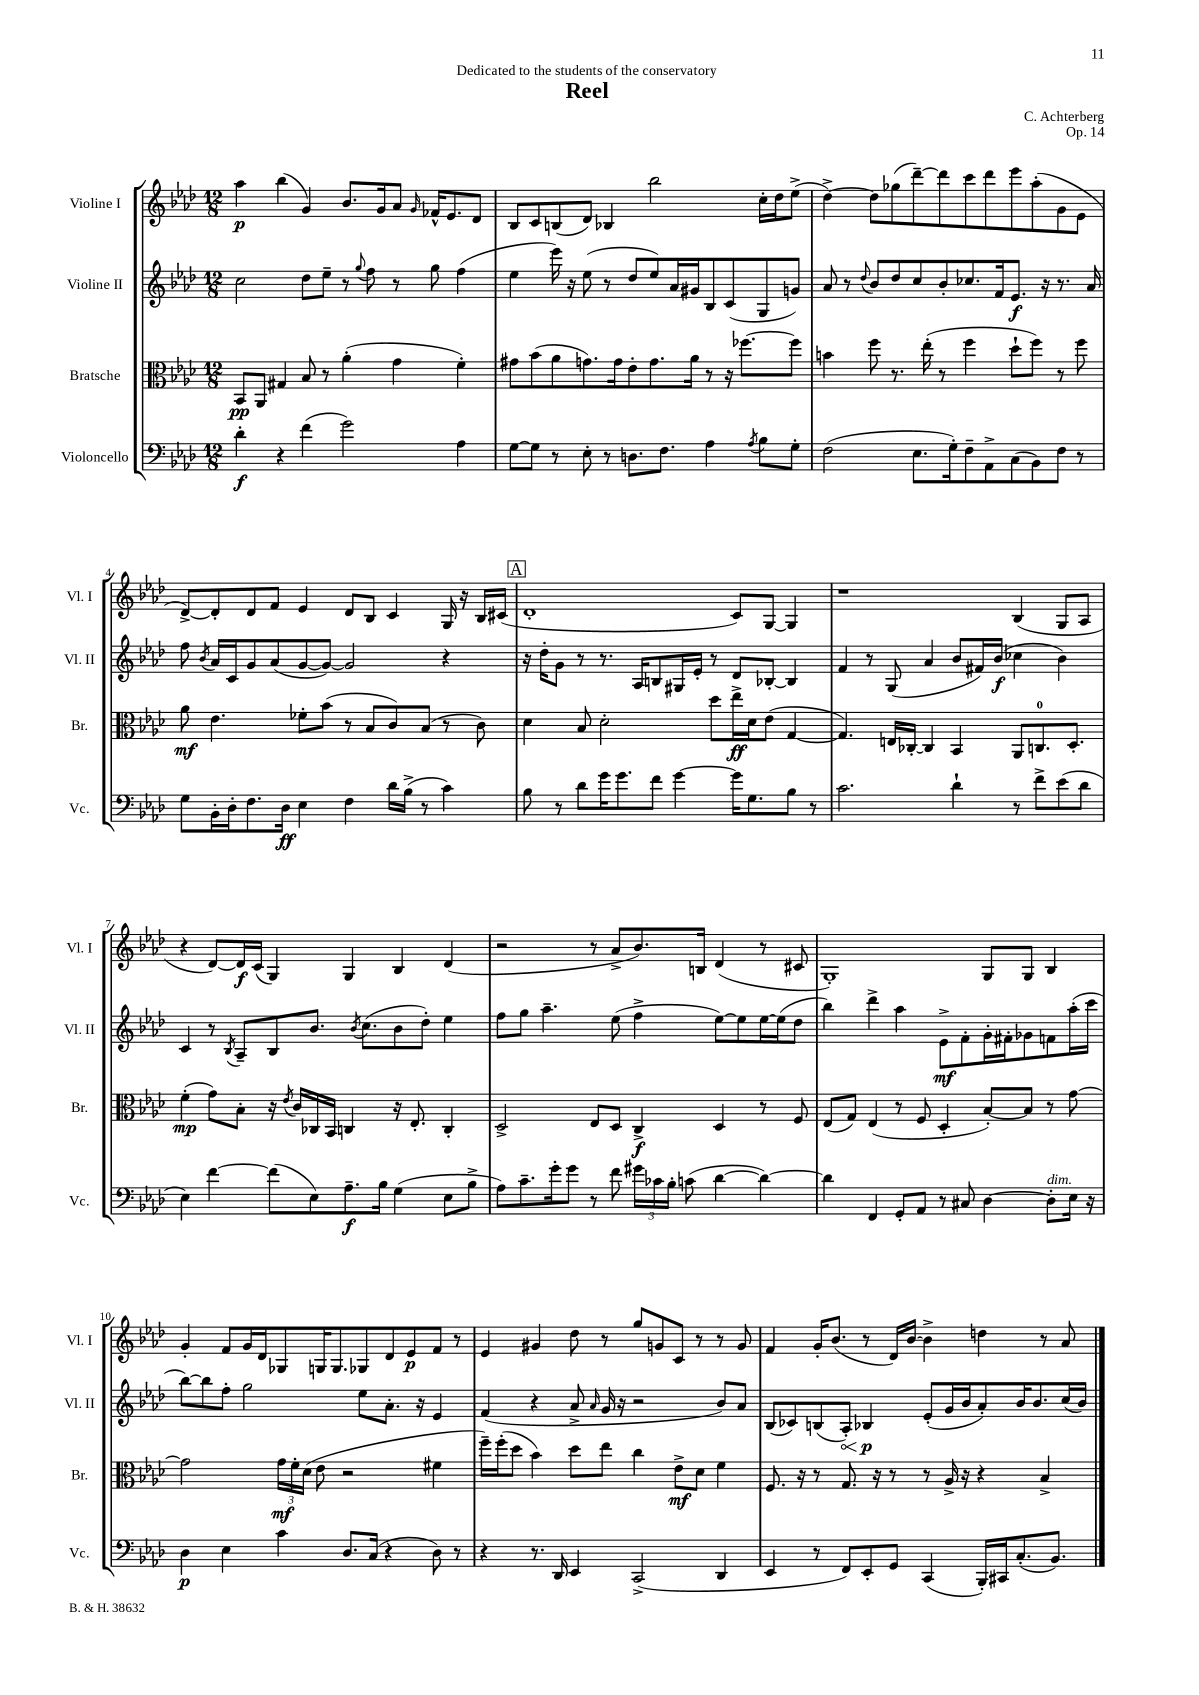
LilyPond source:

\header { title = "Reel" composer = "C. Achterberg" dedication = "Dedicated to the students of the conservatory" opus = "Op. 14" }
<<
\new StaffGroup <<
\new Staff = "s0" \with { instrumentName = "Violine I" shortInstrumentName = "Vl. I" } {
    \clef treble \key aes \major \numericTimeSignature \time 12/8
    \autoBeamOff aes''4\p bes''4( g'4) bes'8.[ g'16 aes'8] \grace { g'16 } fes'16[-^ ees'8. des'8] |
    bes8[ c'8 b8( des'8]) bes4 bes''2 c''16[-. des''16 ees''8]->( |
    des''4~->) des''8[ ges''8( des'''8~--) des'''8 c'''8 des'''8 ees'''8 aes''8-.( g'8 ees'8] |
    des'8[~->) des'8-. des'8 f'8] ees'4 des'8[ bes8] c'4 g16 r16 bes16[ cis'16]( |
    \mark \markup { \box "A" } des'1-. c'8[) g8]~ g4 |
    r1 bes4( g8[ aes8] |
    r4 des'8[~) des'16\f c'16]( g4) g4 bes4 des'4( |
    r2 r8 aes'8[-> bes'8.) b16] des'4( r8 cis'8 |
    g1-.) g8[ g8] bes4 |
    g'4-. f'8[ g'16 des'16 ges8 g16 g8. ges8 des'8 ees'8\p f'8] r8 |
    ees'4 gis'4 des''8 r8 g''8[ g'8 c'8] r8 r8 g'8 |
    f'4 g'16[-. bes'8.]( r8 des'16[) bes'16]~ bes'4-> d''4 r8 aes'8 \bar "|." |
}
\new Staff = "s1" \with { instrumentName = "Violine II" shortInstrumentName = "Vl. II" } {
    \clef treble \key aes \major \numericTimeSignature \time 12/8
    \autoBeamOff c''2 des''8[ ees''8]-- r8 \appoggiatura { g''8 } f''8 r8 g''8 f''4( |
    ees''4 ees'''16) r16 ees''8( r8 des''8[ ees''8) aes'16 gis'16 bes8 c'8( g8 g'8]) |
    aes'8 r8 \appoggiatura { des''8 } bes'8[ des''8 c''8 bes'8-. ces''8. f'16 ees'8.]\f r16 r8. aes'16 |
    f''8 \acciaccatura { bes'8 } aes'16[ c'16 g'8 aes'8( g'8~ g'8]~) g'2 r4 |
    \mark \markup { \box "A" } r16 des''16[-. g'8] r8 r8. aes16[ b8 gis16 ees'16]-. r8 des'8[ bes8]~-. bes4 |
    f'4 r8 g8( aes'4 bes'8[ fis'16) bes'16]\f( ces''4 bes'4) |
    c'4 r8 \acciaccatura { bes8 } aes8[-- bes8 bes'8.] \acciaccatura { bes'8 } c''8.[( bes'8 des''8]-.) ees''4 |
    f''8[ g''8] aes''4.-- ees''8( f''4-> ees''8[~) ees''8 ees''16~ ees''16( des''8] |
    bes''4) des'''4-> aes''4 ees'8[->\mf f'8-. g'16-. fis'16-. ges'8 f'8 aes''16-.( c'''16] |
    bes''8[~) bes''8 f''8]-. g''2 ees''8[ aes'8.]-. r16 ees'4 |
    f'4( r4 aes'8-> \grace { aes'16 } g'16 r16 r2 bes'8[) aes'8] |
    bes8[( ces'8) b8( \once \override Hairpin.circled-tip = ##t aes8]-.\<) bes4\p\! ees'8[-.( g'16 bes'16 aes'8-.) bes'16 bes'8. c''16( bes'16]) \bar "|." |
}
\new Staff = "s2" \with { instrumentName = "Bratsche" shortInstrumentName = "Br." } {
    \clef alto \key aes \major \numericTimeSignature \time 12/8
    \autoBeamOff bes,8[\pp aes,8] gis4 bes8 r8 aes'4-.( g'4 f'4-.) |
    gis'8[ bes'8( aes'8 g'8.) g'16 ees'8-. g'8. aes'16] r8 r16 fes''8.[~ fes''8] |
    b'4 f''8 r8. ees''16-.( r8 f''4 des''8[-! f''8]) r8 f''8 |
    aes'8\mf ees'4. fes'8[-. bes'8]( r8 bes8[ c'8) bes8]( r8 c'8) |
    \mark \markup { \box "A" } des'4 bes8 des'2-. des''8[ ees''16->\ff des'16 ees'8]( g4~ |
    g4.) e16[ ces16]~-. ces4 bes,4 aes,8[ c8.-0 des8.]-. |
    f'4-.\mp( g'8[) bes8]-. r16 \acciaccatura { ees'8 } c'16[ ces16 bes,16] c4 r16 ees8.-. c4-. |
    des2-> ees8[ des8] c4->\f des4 r8 f8 |
    ees8[( g8]) ees4( r8 f8 des4-. bes8[~-.) bes8] r8 g'8~ |
    g'2 \tuplet 3/2 { g'16[\mf f'16-. des'16]( } ees'8 r2 fis'4 |
    f''16[--) f''16-.( des''8] bes'4) des''8[ ees''8] c''4 ees'8[->\mf des'8] f'4 |
    f8. r16 r8 g8. r16 r8 r8 aes16-> r16 r4 bes4-> \bar "|." |
}
\new Staff = "s3" \with { instrumentName = "Violoncello" shortInstrumentName = "Vc." } {
    \clef bass \key aes \major \numericTimeSignature \time 12/8
    \autoBeamOff des'4-.\f r4 f'4( g'2) aes4 |
    g8[~ g8] r8 ees8-. r8 d8.[ f8.] aes4 \acciaccatura { aes8 } bes8[ g8]-. |
    f2( ees8.[ g16-.) f8-- aes,8-> c8( bes,8) f8] r8 |
    g8[ bes,16-. des16-. f8. des16]\ff ees4 f4 des'16[ bes16]->( r8 c'4) |
    \mark \markup { \box "A" } bes8 r8 des'8[ g'16 g'8. f'8] g'4~ g'16[ g8. bes8] r8 |
    c'2. des'4-! r8 f'8[-> ees'8( des'8] |
    ees4) f'4~ f'8[( ees8) aes8.--\f bes16] g4( ees8[ bes8]-> |
    aes8[) c'8.-- g'16-. g'8] r8 f'8 \tuplet 3/2 { gis'16[ ces'16 bes16]-. } c'8( des'4~ des'4~) |
    des'4 f,4 g,8[-. aes,8] r8 cis8 des4~ des8[-.^\markup { \italic "dim." } ees16] r16 |
    des4\p ees4 c'4 des8.[ c16]( r4 des8) r8 |
    r4 r8. des,16 ees,4 c,2->( des,4 |
    ees,4 r8 f,8[) ees,8-. g,8] c,4( bes,,16[-.) cis,16 c8.-.( bes,8.]) \bar "|." |
}
>>
>>
